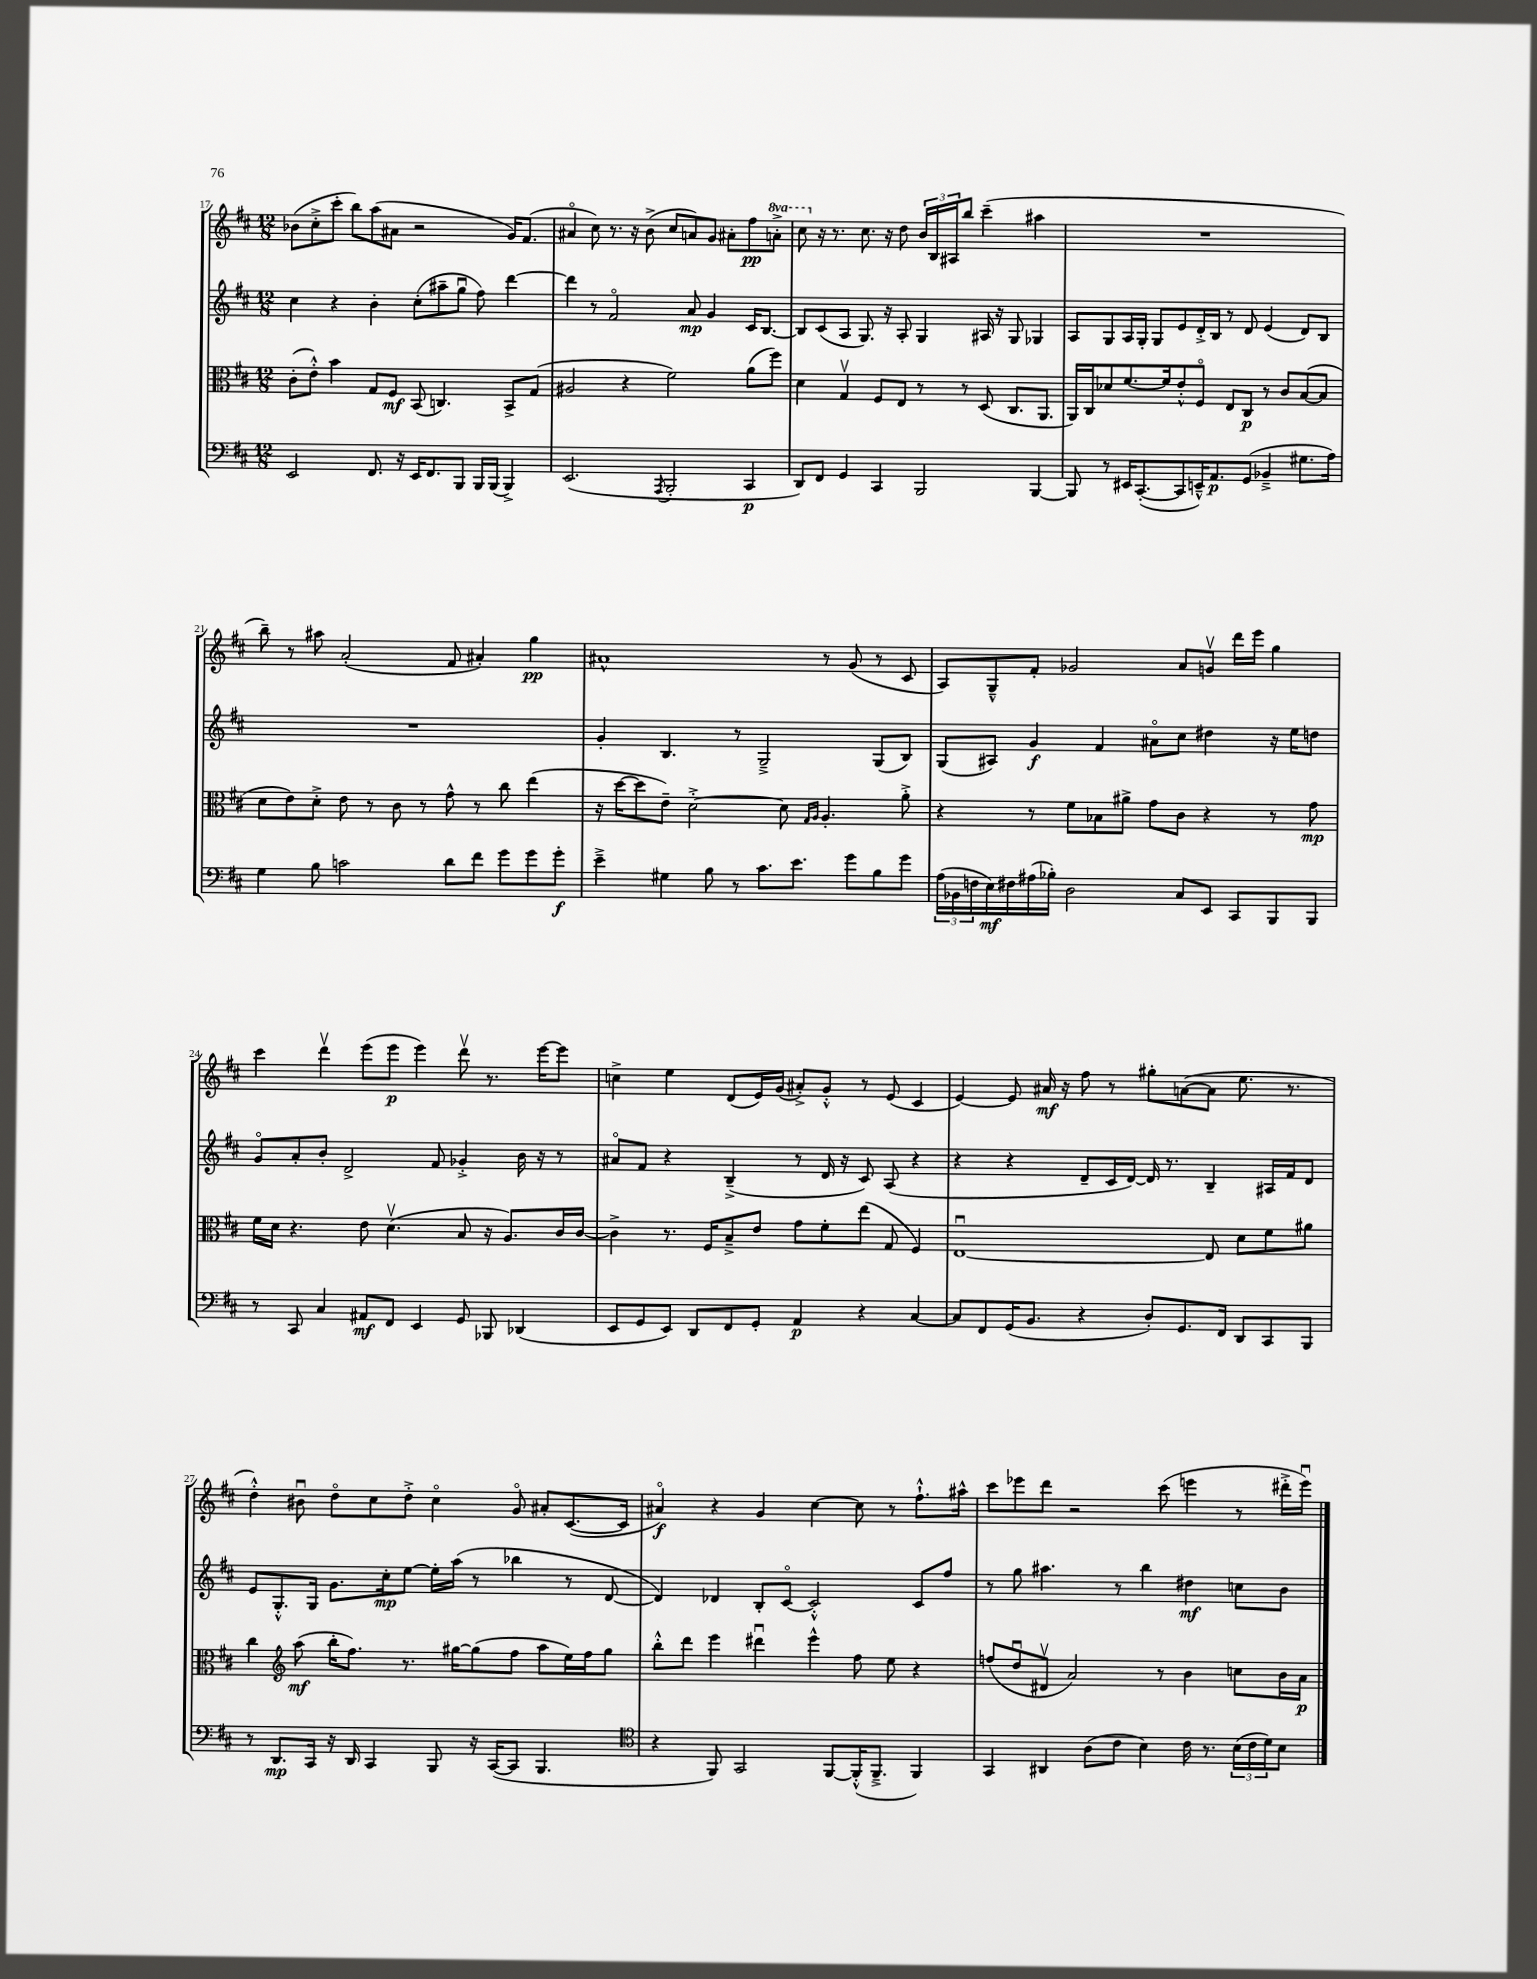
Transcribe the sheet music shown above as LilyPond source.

<<
\new StaffGroup <<
\new Staff = "s0" {
    \clef treble \key d \major \numericTimeSignature \time 12/8 \set Staff.ottavationMarkups = #ottavation-simple-ordinals
    bes'8( cis''8-.-> cis'''8-. b''8) a''8( ais'8 r2 g'16) fis'8.( |
    ais'4\flageolet cis''8) r8. r16 b'8->( cis''8 a'8) g'8 ais'8-. fis''8\pp \ottava #1 a''!8-.-> |
    cis'''8 \ottava #0 r16 r8. cis''8. r16 d''8 \tuplet 3/2 { b'16 b16 ais16 } b''8 cis'''4--( ais''4 |
    R1. |
    b''8--) r8 ais''8 a'2-.( fis'8 ais'4-.) g''4\pp |
    ais'1-^ r8 g'8( r8 cis'8 |
    a8) g8---^ fis'8-. ges'2 a'8 g'8\upbow d'''16 e'''16 g''4 |
    cis'''4 d'''4\upbow e'''8( e'''8\p e'''4) d'''8\upbow r8. e'''16~ e'''8 |
    c''4-> e''4 d'8( e'16) g'16( ais'8-.->) g'8-.-^ r8 e'8( cis'4 |
    e'4~) e'8 ais'16\mf r16 fis''8 r8 gis''8-. a'8~( a'8 e''8. r8. |
    d''4-.-^) bis'8\downbow d''8\flageolet cis''8 d''8-.-> cis''4\flageolet g'8\flageolet ais'8-. cis'8.~( cis'16 |
    ais'4\flageolet\f) r4 g'4 cis''4~ cis''8 r8 fis''8.-!-^ ais''16-^ |
    cis'''8 ees'''8 d'''8 r2 cis'''8( e'''4 r8 dis'''16-.-> e'''16\downbow) \bar "|." |
}
\new Staff = "s1" {
    \clef treble \key d \major \numericTimeSignature \time 12/8
    cis''4 r4 b'4-. cis''8-.( ais''8-- g''8\downbow fis''8) d'''4~ |
    d'''4 r8 fis'2\flageolet a'8\mp g'4 cis'16 b8.~ |
    b8 cis'8( a8 g8.) r16 a8-. g4 ais16 r16 g8 ges4 |
    a8 g8 a16 g16-. g8 e'8 d'16-.-> b16 r8 d'8 e'4( d'8) b8 |
    R1. |
    g'4-. b4. r8 g2---> g8( b8) |
    g8( ais8) g'4\f fis'4 ais'8\flageolet cis''8 dis''4 r16 e''16 d''8 |
    g'8\flageolet a'8-. b'8-. d'2-> fis'8 ges'4-.-> b'16 r16 r8 |
    ais'8\flageolet fis'8 r4 b4--->( r8 d'16 r16 cis'8) a8( r4 |
    r4 r4 d'8-- cis'16 d'16~) d'16 r8. b4-- ais16 fis'16 d'8 |
    e'8 g8.-.-^ g16 g'8. cis''16-.\mp e''8~ e''16-. a''16( r8 bes''4 r8 d'8~ |
    d'4) des'4 b8-. cis'8~\flageolet cis'2-.-^ cis'8 fis''8 |
    r8 g''8 ais''4. r8 b''4 dis''4\mf c''8 b'8 \bar "|." |
}
\new Staff = "s2" {
    \clef alto \key d \major \numericTimeSignature \time 12/8
    cis'8-.( e'8-.-^) b'4 g8 fis8\mf b,8( c4.) b,8-> g8( |
    ais2 r4 fis'2) a'8( fis''8) |
    d'4 g4\upbow fis8 e8 r8 r8 d8( cis8. a,8. |
    a,16) cis16 des'8 fis'8.~ fis'16 e'8-.-^ fis8\flageolet e8 cis8\p r8 cis'8 b8~( b8 |
    d'8 e'8) d'8-.-> e'8 r8 cis'8 r8 g'8-^ r8 cis''8 e''4( |
    r16 d''16~ d''8 e'8--) d'2~-.-> d'8 \grace { g16 a16 } a4.-. a'8-.-> |
    r4 r8 fis'8 bes8 ais'8-> g'8 cis'8 r4 r8 g'8\mp |
    fis'16 d'16 r4. e'8 d'4.\upbow( b8 r16 a8.) cis'16 cis'16~ |
    cis'4-> r8. fis16 b8---> e'8 g'8 fis'8-. e''8( g8 fis4) |
    e1~\downbow e8 d'8 fis'8 ais'8 |
    cis''4 \clef treble a''8\mf( b''16-. fis''8.) r8. gis''16~ gis''8( fis''8 a''8 e''16) fis''16 gis''8 |
    b''8-.-^ d'''8 e'''4 dis'''4\downbow e'''4-^ fis''8 e''8 r4 |
    f''8( d''8\downbow dis'8\upbow a'2) r8 b'4 c''8 b'16 a'16\p \bar "|." |
}
\new Staff = "s3" {
    \clef bass \key d \major \numericTimeSignature \time 12/8
    e,2 fis,8. r16 e,16 fis,8. b,,8 b,,16 b,,16( b,,4->) |
    e,2.( \acciaccatura { a,,8 } b,,2-. cis,4\p |
    d,8) fis,8 g,4 cis,4 b,,2 b,,4~ |
    b,,8 r8 eis,16 cis,8.~-.( cis,8 e,16---^) a,8.\p g,8( bes,4---> gis8. a16) |
    g4 b8 c'2 d'8 fis'8 g'8 g'8 g'8-.\f |
    e'4---> gis4 b8 r8 cis'8. e'8. g'8 b8 g'8 |
    \tuplet 3/2 { a16( bes,16 f16 } e16\mf) fis16 ais16( bes16-.) d2 cis8 e,8 cis,8 b,,8 b,,8 |
    r8 cis,8 cis4 ais,8\mf fis,8 e,4 g,8 bes,,8 des,4( |
    e,8 g,8 e,8) d,8 fis,8 g,8-. a,4\p r4 cis4~ |
    cis8 fis,8 g,16( b,8. r4 d8-.) g,8. fis,16 d,8 cis,8 b,,8 |
    r8 d,8.\mp cis,16 r16 d,16 cis,4 b,,8 r16 cis,16~( cis,8 b,,4. |
    \clef tenor r4 fis,8) g,2 fis,8~ fis,16-.-^( fis,8.---> fis,4) |
    g,4 ais,4 a8( cis'8 b4) cis'16 r8. \tuplet 3/2 { b16( cis'16 d'16) } b8 \bar "|." |
}
>>
>>
\layout { \context { \Score currentBarNumber = #17 } }
